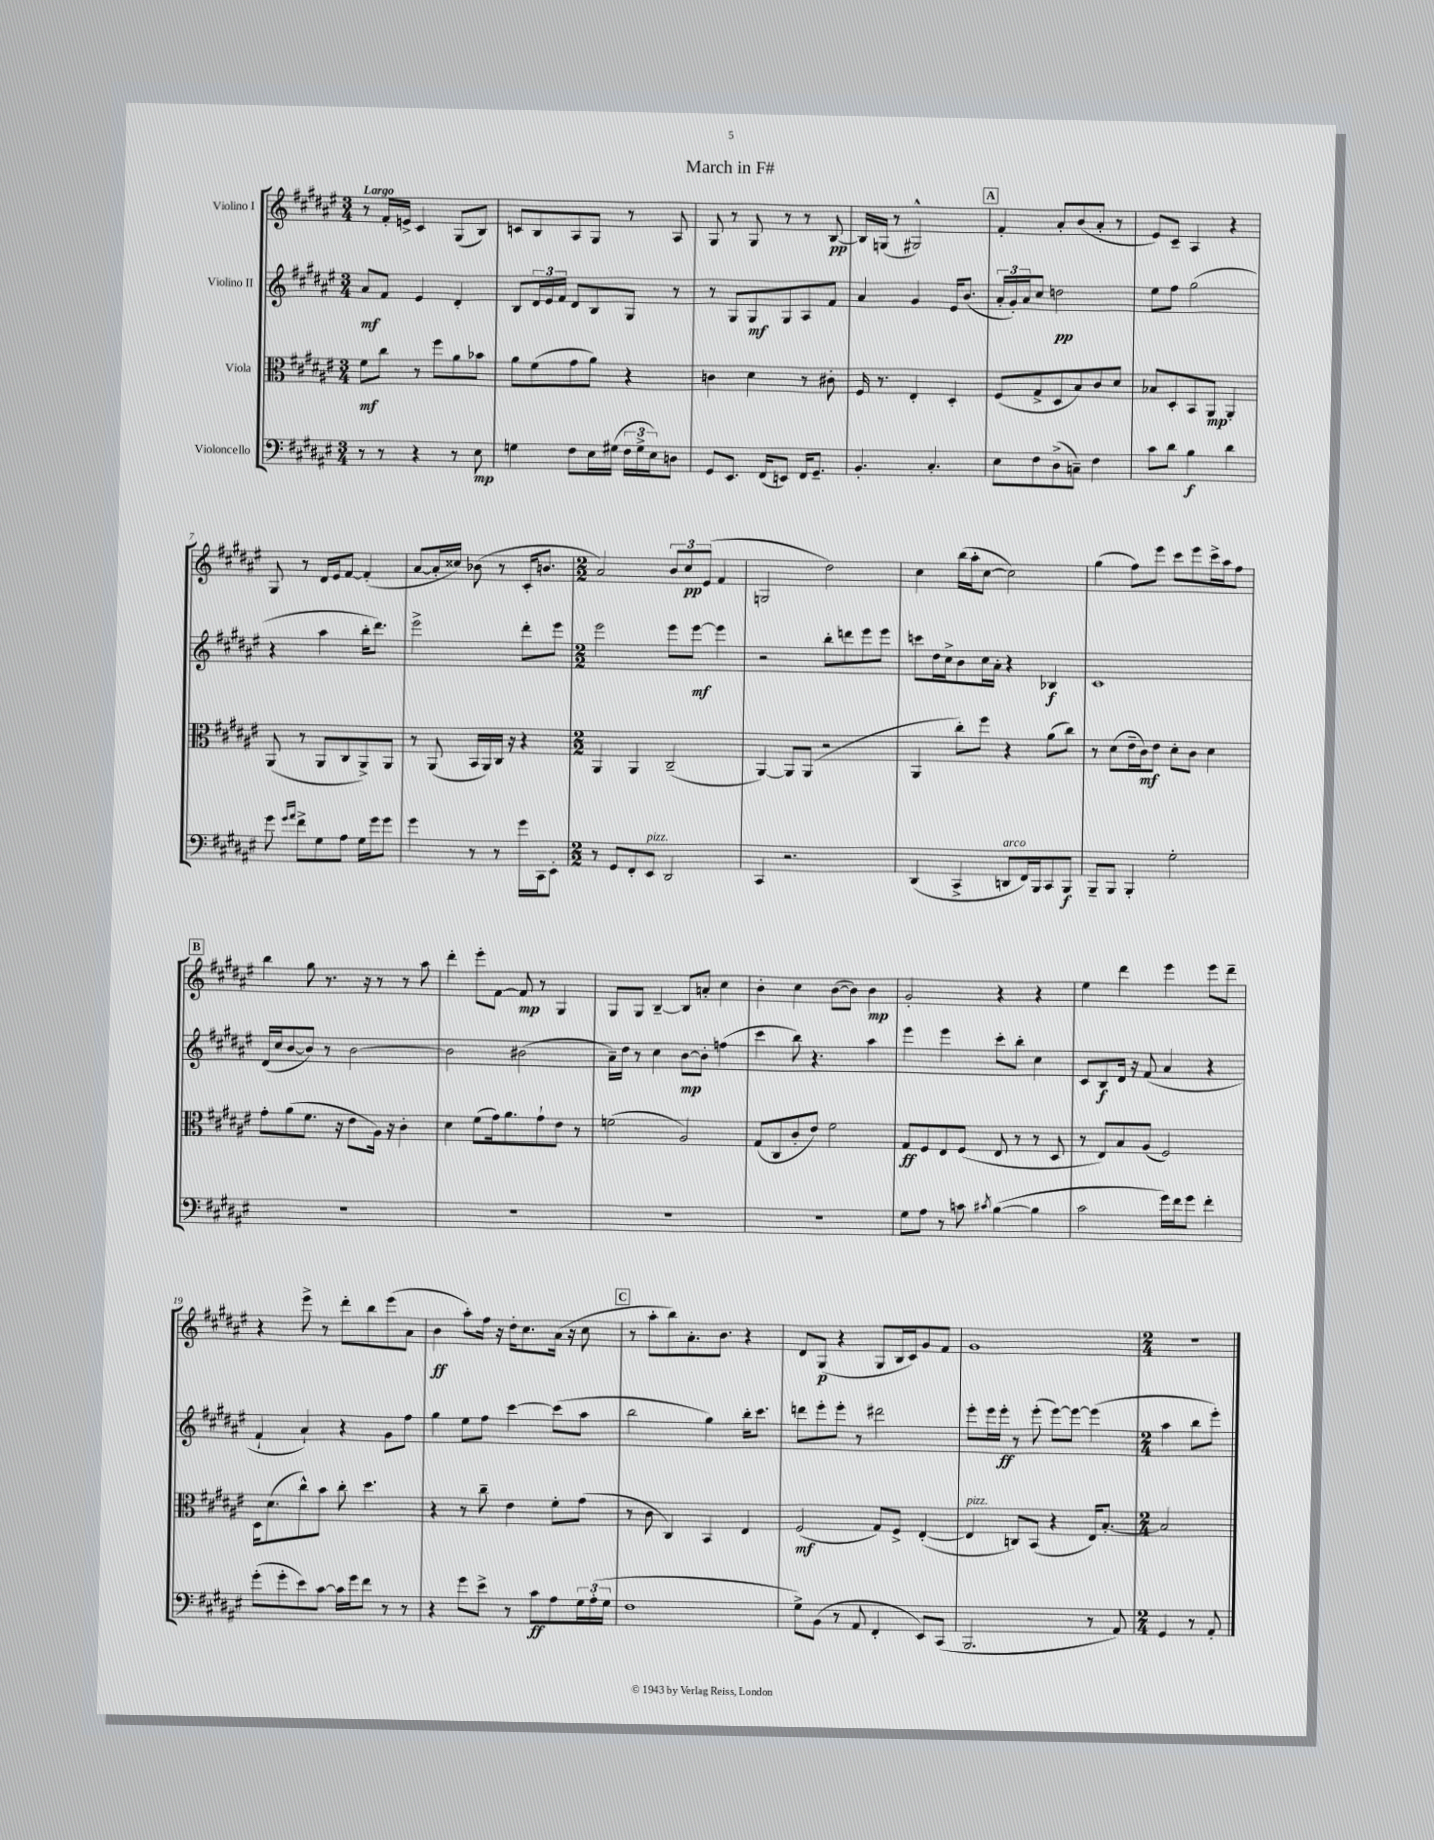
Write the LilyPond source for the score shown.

\header { title = "March in F#" }
<<
\new StaffGroup <<
\new Staff = "s0" \with { instrumentName = "Violino I" } {
    \clef treble \key fis \major \numericTimeSignature \time 3/4 \tempo "Largo"
    r8 fis'16-. e'16-> cis'4 gis8( b8) |
    c'8 b8 ais8 gis8 r8 ais8 |
    gis8 r8 gis8 r8 r8 b8~\pp |
    b16 g16( r8 gis2-^) |
    \mark \markup { \box "A" } fis'4-. ais'8-. b'8( ais'8-. r8 |
    eis'8) cis'8-- ais4 r4 |
    gis8 r8 dis'16 eis'16 fis'8~ fis'4-.( |
    ais'8~ ais'16-. cisis''16) bes'8( r8 cis'16-. b'8. |
    \numericTimeSignature \time 2/2 ais'2) \tuplet 3/2 { b'8 cis''8\pp eis'8( } fis'4 |
    g2 dis''2) |
    cis''4 b''16( ais''16-. cis''8~ cis''2) |
    gis''4( fis''8) eis'''8 cis'''8 eis'''8 cis'''16-> ais''16 fis''8 |
    \mark \markup { \box "B" } b''4 gis''8 r8. r16 r8 r8 ais''8 |
    dis'''4-. eis'''8-. fis'8~ fis'8\mp r8 gis4 |
    gis8 gis8 b4~-- b8 a'8-. cis''4 |
    b'4-. cis''4 b'8~( b'8) b'4\mp |
    gis'2-. r4 r4 |
    eis''4 dis'''4 eis'''4 eis'''8 dis'''8-- |
    r4 eis'''8-> r8 dis'''8-. b''8 eis'''8( ais'8 |
    b'4\ff ais''8-.) fis''16 r16 dis''16-. cis''8. ais'16( r16 cis''8 |
    \mark \markup { \box "C" } r8 ais''8-. b''8) ais'8.-. b'8. r4 |
    dis'8 gis8\p( r4 gis8 b16 cis'16) gis'8 fis'8 |
    gis'1 |
    \numericTimeSignature \time 2/4 r2 \bar "|." |
}
\new Staff = "s1" \with { instrumentName = "Violino II" } {
    \clef treble \key fis \major \numericTimeSignature \time 3/4
    ais'8\mf fis'8 eis'4 dis'4-. |
    b8 \tuplet 3/2 { dis'16 eis'16 fis'16 } dis'8 b8 gis8 r8 |
    r8 gis8 gis8\mf gis8 ais8 fis'8 |
    ais'4 gis'4 eis'16 b'8.( |
    \mark \markup { \box "A" } \tuplet 3/2 { ais'16-. gis'16-.) ais'16 } cis''8 d''2\pp |
    eis''8 fis''8 gis''2( |
    r4 ais''4 b''16-. dis'''8.) |
    eis'''2-> dis'''8-. eis'''8 |
    \numericTimeSignature \time 2/2 eis'''2 eis'''8 eis'''8~\mf eis'''4 |
    r2 b''8-. d'''8 eis'''8 eis'''8 |
    c'''8 dis''16 cis''16-> b'8 cis''16 ais'16-. r4 bes4\f |
    cis'1 |
    \mark \markup { \box "B" } dis'16( cis''16 b'8~ b'8) r8 b'2~ |
    b'2 bis'2( |
    ais'16--) dis''16 r8 cis''4 b'8~\mp b'8-. f''4( |
    cis'''4 b''8) r4. ais''4 |
    eis'''4 eis'''4 cis'''8-. b''8-. cis''4 |
    cis'8 b8\f dis'16 r16 fis'8( ais'4 r4 |
    fis'4-! ais'4-!) r4 gis'8 fis''8 |
    gis''4 eis''8 fis''8 cis'''4~ cis'''8( ais''8 |
    \mark \markup { \box "C" } b''2 gis''4) b''16-. cis'''8. |
    d'''8 eis'''8-. eis'''8-. r8 dis'''2 |
    eis'''8-. eis'''16 eis'''16-.\ff r8 eis'''8-.( eis'''8~) eis'''8~ eis'''4( |
    \numericTimeSignature \time 2/4 ais''4 b''8 eis'''8-.) \bar "|." |
}
\new Staff = "s2" \with { instrumentName = "Viola" } {
    \clef alto \key fis \major \numericTimeSignature \time 3/4
    fis'8\mf cis''8 r8 fis''8 ais'8 bes'8 |
    ais'8 fis'8( gis'8 ais'8) r4 |
    c'4 dis'4 r8 cis'8-. |
    fis16 r8. eis4-. dis4-. |
    \mark \markup { \box "A" } fis8( gis8-> dis8 b8) cis'8 dis'8 |
    bes8 dis8-. b,8 ais,8\mp ais,4-. |
    ais,8( r8 ais,8 cis8 ais,8->) ais,8 |
    r8 ais,8( b,16 ais,16) cis16 r16 r4 |
    \numericTimeSignature \time 2/2 ais,4 ais,4 cis2--( |
    ais,4~) ais,8 ais,8( r2 |
    ais,4 cis''8-.) fis''8 r4 ais'8( cis''8) |
    r8 dis'8( eis'16-- cis'16\mf) eis'8 dis'8-. cis'8 dis'4 |
    \mark \markup { \box "B" } gis'8-. ais'8( fis'8. r16 eis'8 ais16) r16 cis'4-. |
    dis'4 fis'8( gis'16) ais'8. gis'8-! eis'8 r8 |
    f'2( ais2) |
    gis8( cis8 cis'8-. eis'8) fis'2 |
    gis8\ff fis8 eis8 fis8( eis8 r8 r8 dis8 |
    r8 eis8) b8 ais8( fis2) |
    dis16 dis'8.( cis''8-^) b'8 cis''8-. dis''4. |
    r4 r8 cis''8-- eis'4 fis'8-. gis'8( |
    \mark \markup { \box "C" } r8 cis'8 cis4) b,4 eis4 |
    fis2\mf( gis8) fis8-> eis4~-.( |
    eis4^\markup { \italic "pizz." } c8) b,8( r4 eis16) b8.~-. |
    \numericTimeSignature \time 2/4 b2 \bar "|." |
}
\new Staff = "s3" \with { instrumentName = "Violoncello" } {
    \clef bass \key fis \major \numericTimeSignature \time 3/4
    r8 r8 r4 r8 eis8\mp |
    g4 fis8 eis16 gis16( \tuplet 3/2 { fis16 gis16-> eis16) } d8 |
    gis,8 eis,8. fis,16( e,8) fis,16 gis,8.-- |
    b,4.-. cis4.-. |
    \mark \markup { \box "A" } eis8 fis8 dis8->( c8--) fis4 |
    cis'8 dis'8 b4\f dis'4 |
    gis'8 \grace { gis'16 ais'16 } fis'8-> gis8 ais8 gis16 gis'16 gis'8 |
    gis'4 r8 r8 gis'16 cis,16 eis,8-. |
    \numericTimeSignature \time 2/2 r8 gis,8 fis,8-. eis,8^\markup { \italic "pizz." } dis,2 |
    cis,4 r2. |
    dis,4( cis,4-> d,8^\markup { \italic "arco" } fis,16) b,,16 cis,8 b,,8\f |
    b,,8-- b,,8 b,,4-. gis2-. |
    \mark \markup { \box "B" } R1 |
    R1 |
    R1 |
    R1 |
    gis8 ais8 r8 c'8 \acciaccatura { cis'8 } b4~( b4 |
    cis'2 gis'16) fis'16 gis'8 fis'4-. |
    gis'8-.( gis'8-. eis'8) cis'8~ cis'16 gis'16 fis'8 r8 r8 |
    r4 gis'8 eis'8-> r8 cis'8\ff ais8 \tuplet 3/2 { gis16 ais16-.( gis16 } |
    \mark \markup { \box "C" } fis1 |
    gis8->) b,8( r8 ais,8 fis,4-. eis,8) cis,8( |
    b,,2. r8 ais,8) |
    \numericTimeSignature \time 2/4 gis,4 r8 ais,8-. \bar "|." |
}
>>
>>
